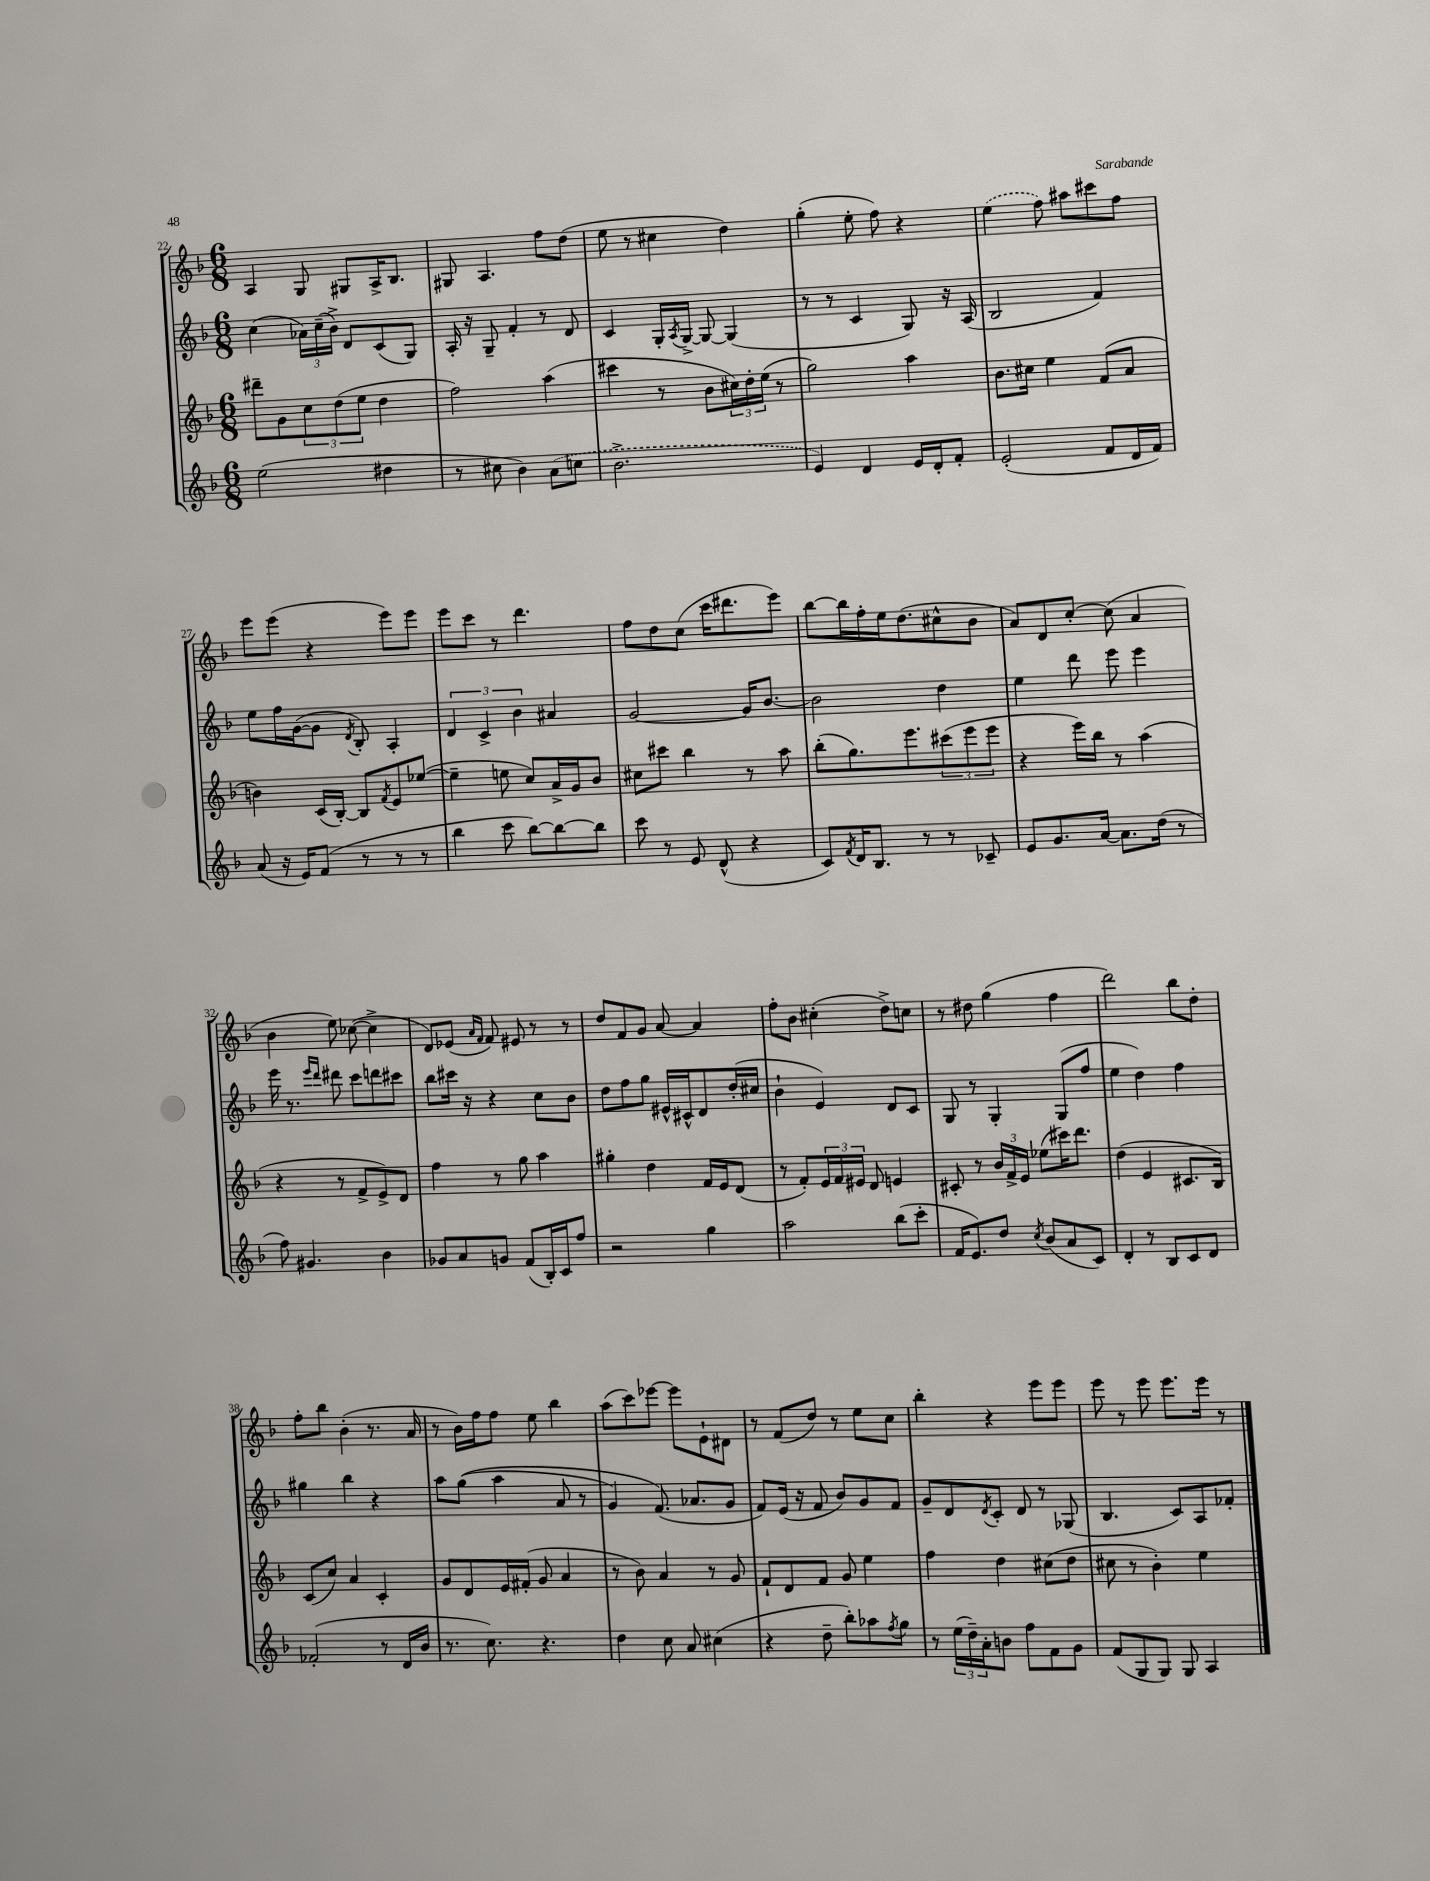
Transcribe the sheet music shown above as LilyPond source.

<<
\new StaffGroup <<
\new Staff = "s0" {
    \clef treble \key f \major \numericTimeSignature \time 6/8
    a4 g8 gis8 a16-> bes8. |
    gis8 a4. f''8 d''8( |
    e''8 r8 cis''4 d''4) |
    g''4-.( e''8-. f''8) r4 |
    \once \slurDashed e''4( f''8) ais''8 cis'''8 f''8 |
    e'''8 e'''8( r4 e'''8) e'''8 |
    e'''8 c'''8 r8 d'''4. |
    f''8 d''8 c''8( c'''16 dis'''8. e'''8) |
    bes''8~ bes''16 f''16-. e''16 d''8.( cis''8-^ bes'8 |
    a'8) d'8 c''8~-. c''8( a'4 |
    bes'4 e''8) ces''8~( ces''4-> |
    d'8) ees'8( \grace { a'16 f'16 } f'8) eis'8 r8 r8 |
    d''8 f'8 g'8 a'8~ a'4 |
    f''8-. bes'8 cis''4-.( d''8->) c''8 |
    r8 dis''8 g''4( f''4 |
    d'''2) bes''8 d''8-. |
    f''8-. bes''8 bes'4-.( r8. a'16 |
    r8 bes'16) f''16 f''8 e''8 bes''4 |
    a''8( c'''8) ees'''8~ ees'''8 e'8-! dis'8 |
    r8 f'8( d''8) r8 e''8 c''8 |
    bes''4-. r4 e'''8 e'''8 |
    e'''8 r8 e'''8 e'''8. e'''16 r8 \bar "|." |
}
\new Staff = "s1" {
    \clef treble \key f \major \numericTimeSignature \time 6/8
    c''4( \tuplet 3/2 { aes'16) c''16--( bes'16->) } d'8 c'8( g8) |
    a16-. r16 g8-- f'4-. r8 d'8 |
    c'4 g16-. \acciaccatura { a8 } g16~-> g8~ g4( |
    r8 r8 c'4 g8) r16 a16( |
    bes2 f'4) |
    e''8 f''16 g'16~( g'8 \acciaccatura { d'8 } bes8-.) a4-. |
    \tuplet 3/2 { d'4 c'4-> bes'4 } ais'4 |
    g'2~ g'16 bes'8.~ |
    bes'2 d''4 |
    e''4 d'''8 e'''8 e'''4 |
    e'''16 r8. \grace { e'''16 d'''16 } dis'''8 c'''8 d'''8 cis'''8 |
    bes''8 cis'''16 r16 r4 c''8 bes'8 |
    d''8 f''8 g''8 eis'16-^ cis'16-^ d'8 d''16-.( cis''16 |
    bes'4-! e'4) d'8 c'8 |
    g8 r8 g4-. g8( f''8 |
    e''4 d''4) f''4 |
    gis''4 bes''4 r4 |
    a''8 g''8(\( a''4 a'8 r8 |
    g'4) f'8.(\) aes'8. g'8 |
    f'8) e'16( r16 f'8 bes'8) g'8 f'8 |
    g'8-- d'8 \acciaccatura { d'8 } c'8-. d'8 r8 ges8( |
    bes4. c'8) a8 fes'8-. \bar "|." |
}
\new Staff = "s2" {
    \clef treble \key f \major \numericTimeSignature \time 6/8
    dis'''8-- g'8 \tuplet 3/2 { c''8 d''8( e''8 } d''4 |
    f''2) a''4( |
    cis'''4 r8 bes'8 \tuplet 3/2 { cis''16) d''16-. e''16( } r8 |
    g''2) a''4 |
    bes'8. cis''16 e''4 f'8( a'8 |
    b'4) c'16( bes16~-.) bes8 \acciaccatura { f'8 } e'8 ees''8~( |
    ees''4-- e''8 c''8) a'16-> g'16 bes'8 |
    cis''8 cis'''8 bes''4 r8 a''8 |
    bes''8-.( g''8.) e'''8. \tuplet 3/2 { cis'''8( e'''8 e'''8 } |
    r4 e'''16) bes''16 r8 a''4( |
    r4 r8 f'8-> e'8->) d'8 |
    f''4 r8 g''8 a''4 |
    gis''4-. d''4 f'16 e'16 d'8( |
    r8 f'8-.) \tuplet 3/2 { e'16 f'16 eis'16 } d'8 e'4 |
    cis'8-. r8 \tuplet 3/2 { bes'16 f'16-> e'16 } ees''8( cis'''16) d'''8. |
    d''4( e'4 cis'8. bes16) |
    c'8( c''8) a'4 c'4-. |
    g'8 d'8 e'16 fis'16-.( g'8 a'4 |
    r8 bes'8) a'4 r8 g'8 |
    f'8-! d'8 f'8 g'8 e''4 |
    f''4 d''4 cis''8( d''8 |
    cis''8 r8 bes'4-.) e''4 \bar "|." |
}
\new Staff = "s3" {
    \clef treble \key f \major \numericTimeSignature \time 6/8
    e''2( dis''4 |
    r8 cis''8 bes'4) \once \slurDashed a'8( c''8 |
    bes'2.-> |
    e'4) d'4 e'16 d'16-. f'8-. |
    e'2-.( f'8 d'16 f'16) |
    a'8( r16 e'16) f'8( r8 r8 r8 |
    bes''4 c'''8 bes''8~) bes''8~ bes''8 |
    c'''8 r8 e'8 d'8-^( r4 |
    c'8) \acciaccatura { f'8 } d'16 bes8. r8 r8 ces'8-- |
    e'8 g'8. a'16~ a'8. d''16( r8 |
    f''8) gis'4. bes'4 |
    ges'8 a'8 g'8 f'8( bes16-.) c'16 f''8 |
    r2 g''4 |
    a''2 bes''8( c'''8-. |
    f'16 e'8.) d''8 \acciaccatura { c''8 } bes'8( a'8 c'8) |
    d'4-. r8 bes8 c'8 d'8 |
    fes'2-.( r8 d'16 bes'16 |
    r8. c''8.) r4. |
    d''4 c''8 a'8 cis''4( |
    r4 d''8-- bes''8-.) aes''8 \acciaccatura { f''8 } g''8 |
    r8 \tuplet 3/2 { e''16( d''16--) a'16-. } b'8 f''8 f'8 g'8 |
    f'8( g8 g8) g8 a4 \bar "|." |
}
>>
>>
\layout { \context { \Score currentBarNumber = #22 } }
